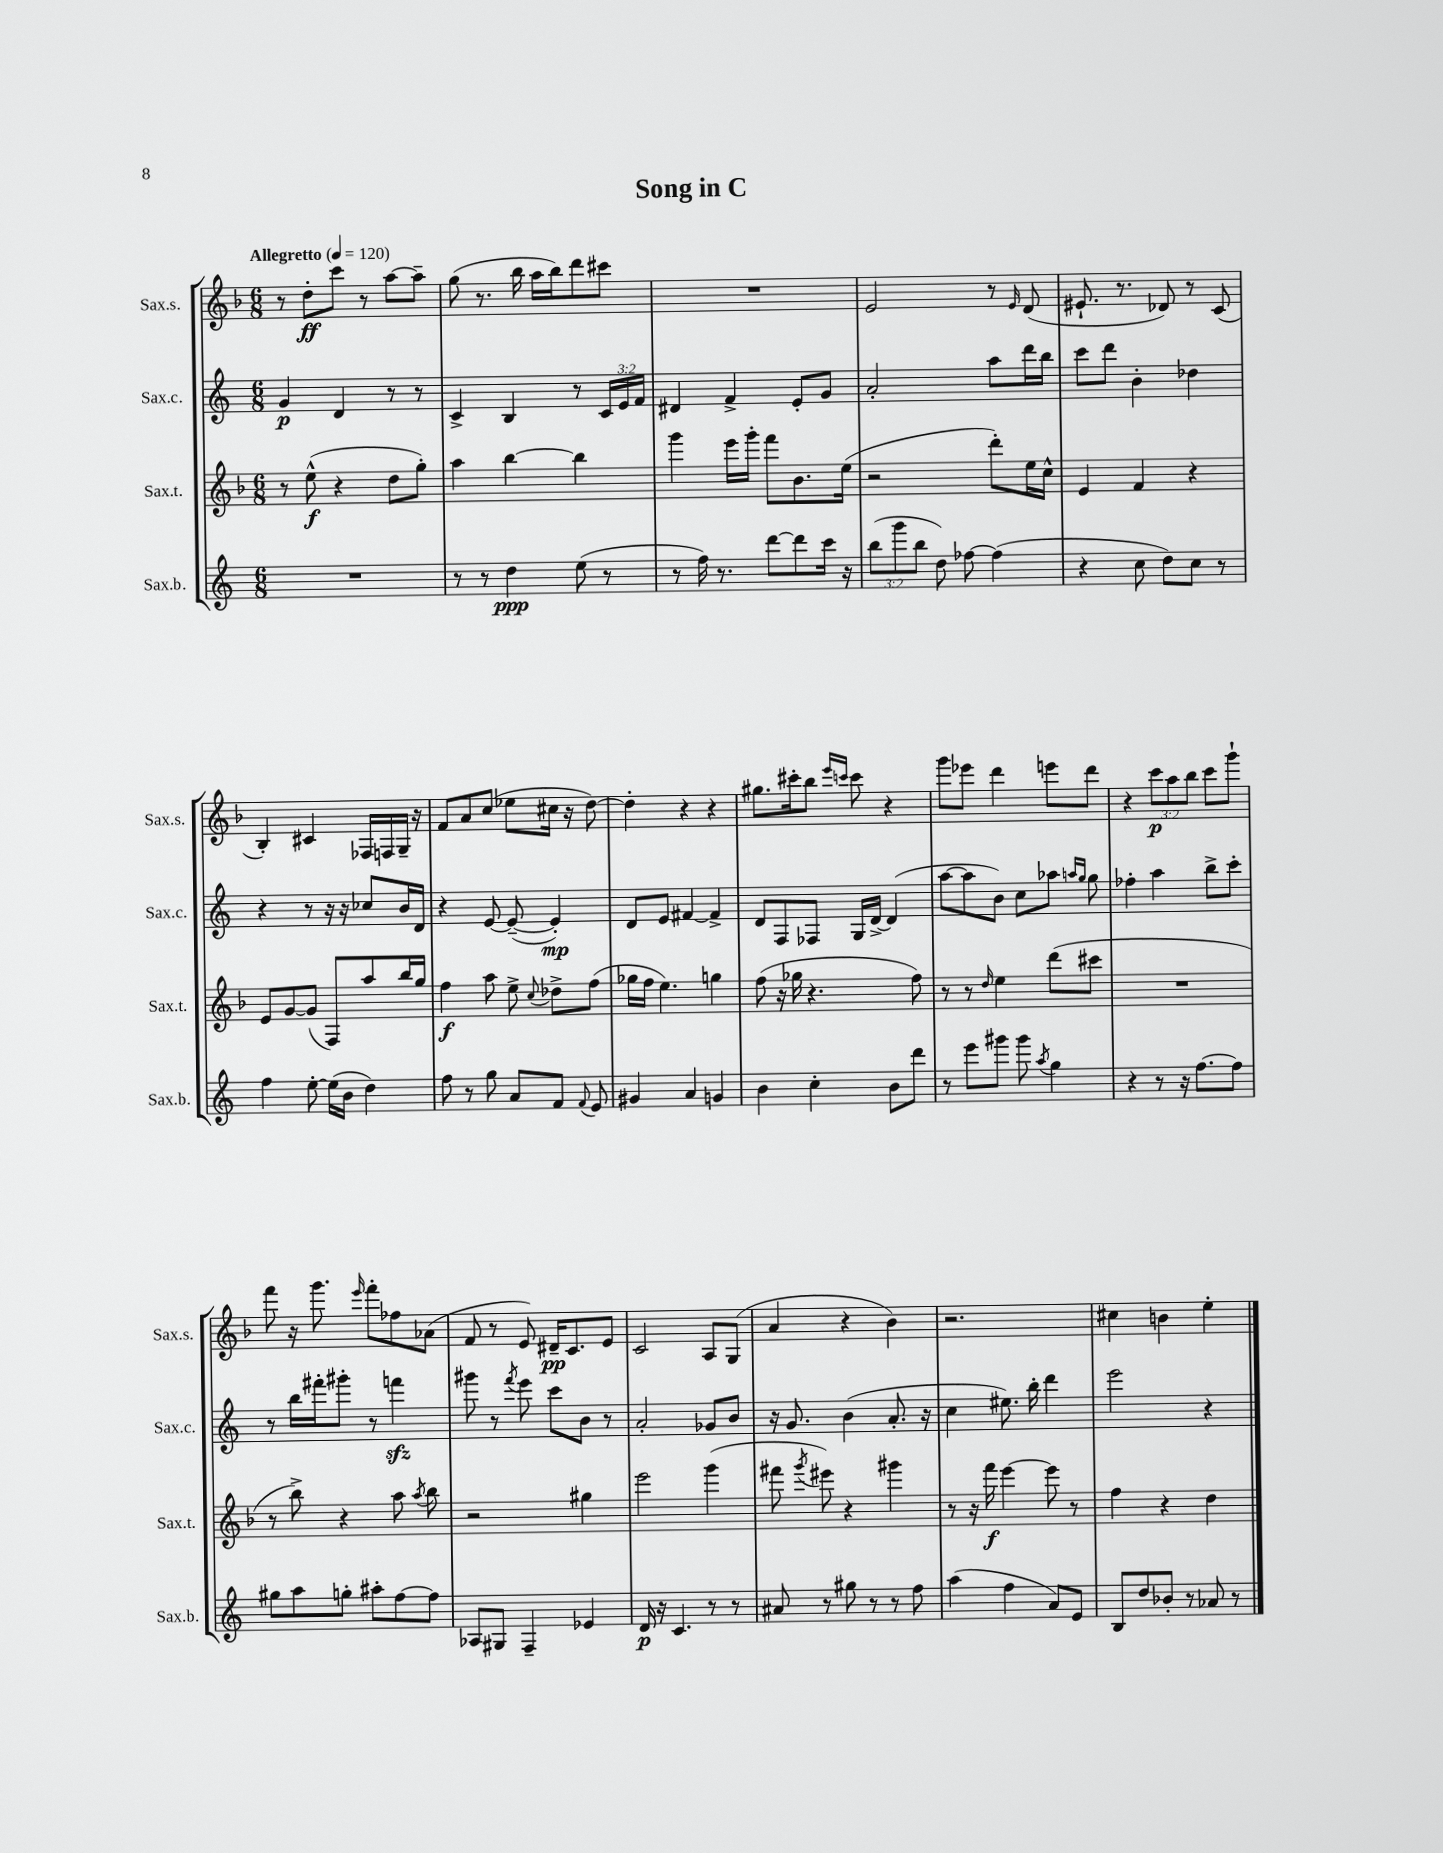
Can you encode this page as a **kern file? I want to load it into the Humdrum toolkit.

**kern	**kern	**kern	**kern
*staff4	*staff3	*staff2	*staff1
*clefG2	*clefG2	*clefG2	*clefG2
*k[]	*k[b-]	*k[]	*k[b-]
*M6/8	*M6/8	*M6/8	*M6/8
*MM120	*MM120	*MM120	*MM120
2.r	8r	4g	8r
.	(8ee^^	.	8dd'
.	4r	4d	8ccc
.	.	.	8r
.	8dd	8r	[8aa
.	8gg')	8r	8aa~]
=	=	=	=
8r	4aa	4c^	(8gg
8r	.	.	8.r
4dd	[4bb-	4B	.
.	.	.	16bb-
.	.	.	16aa
.	.	.	16bb-)
(8ee	4bb-]	8r	8ddd
8r	.	24c	8ccc#
.	.	24e	.
.	.	24f	.
=	=	=	=
8r	4ggg	4d#	2.r
16ff)	.	.	.
8.r	.	.	.
.	16eee	4f^	.
.	16ggg'	.	.
[8ddd	8fff	.	.
8ddd]	8.b-	8e'	.
16ccc	.	8g	.
16r	(16ee	.	.
=	=	=	=
(12bb	2r	2a'	2e
12ggg	.	.	.
12bb	.	.	.
8dd)	.	.	.
[8ff-	.	.	.
(4ff-]	8ddd')	8aa	8r
.	.	.	16qqe
.	16ee	16ddd	(8d
.	16cc^^	16bb	.
=	=	=	=
4r	4e	8ccc	8.e#`
.	.	8ddd	.
.	.	.	8.r
8cc	4f	4b'	.
8dd)	.	.	8d-)
8cc	4r	4dd-	8r
8r	.	.	(8c
=	=	=	=
4ff	8e	4r	4B-')
.	[8g	.	.
[8ee'	(8g]	8r	4c#
(16ee]	8F)	16r	.
16b	.	16r	.
4dd)	8aa	8cc-	16F-
.	.	.	16F
.	16bb-	16b	16G~
.	16gg	16d	16r
=	=	=	=
8ff	4ff	4r	8f
8r	.	.	8a
8gg	8aa	[8e	(8cc
8a	8ee^	(8e~_	8ee-
.	8qqcc	.	.
8f	8dd-^	4e'])	16cc#
.	.	.	16r
8qqf	.	.	.
8e	(8ff	.	[8dd)
=	=	=	=
4g#	16gg-	8d	4dd']
.	16ff	.	.
.	4.ee)	8e	.
4a	.	[4f#	4r
4g	4gg	4f#^]	4r
=	=	=	=
4b	(8ff	8d	8.gg#
.	16r	8F	.
.	16gg-	.	16ccc#'
4cc'	4.r	8F-	8bb-
.	.	.	16qqeee
.	.	.	16qqccc
.	.	16G	8ccc
.	.	[16d^	.
8b	.	(4d]	4r
8ddd	8ff)	.	.
=	=	=	=
8r	8r	[8aa	8ggg
8eee	8r	8aa]	8eee-
.	16qqdd	.	.
8ggg#	4ee	8b)	4ddd
8ggg#	.	8cc	.
8qaa	.	.	.
4gg	(8ddd	8aa-	8eee
.	.	16qqaa	.
.	.	16qqgg	.
.	8ccc#	8gg	8ddd
=	=	=	=
4r	2.r	4ff-'	4r
8r	.	4aa	12ccc
.	.	.	12aa
16r	.	.	.
.	.	.	12bb-
[8.ff	.	.	.
.	.	8bb^	8ccc
8ff]	.	8ccc'	8ggg`
=	=	=	=
8gg#	8r	8r	8fff
8aa	8bb-^)	16bb	16r
.	.	16fff#'	8.ggg
8gg'	4r	8ggg#'	.
.	.	.	16qqeee
8aa#'	.	8r	8fff'
[8ff	8aa	4fff	8ff-
.	8qaa	.	.
8ff]	8bb-	.	(8a-
=	=	=	=
8A-	2r	8ggg#	8f
8G#	.	8r	8r
.	.	8qfff	.
4F~	.	8eee	8e)
.	.	8ccc	16d#~
.	.	.	8.c
4e-	4gg#	8b	.
.	.	8r	8e
=	=	=	=
16d	2eee	2a'	2c
16r	.	.	.
4.c	.	.	.
8r	(4ggg	8g-	8A
8r	.	8b	(8G
=	=	=	=
8a#	8fff#	16r	4a
.	.	8.g	.
.	8qggg	.	.
8r	8eee#)	.	.
8gg#	4r	(4b	4r
8r	.	.	.
8r	4ggg#	8.a'	4b-)
8ff	.	.	.
.	.	16r	.
=	=	=	=
(4aa	8r	4cc	2.r
.	16r	.	.
.	16fff	.	.
4ff	[4eee	8.ee#)	.
.	.	16bb'	.
8a)	8eee]	4ddd	.
8e	8r	.	.
=	=	=	=
8B	4ff	2eee	4cc#
8dd	.	.	.
8b-'	4r	.	4b
8r	.	.	.
8a-	4dd	4r	4ee'
8r	.	.	.
==	==	==	==
*-	*-	*-	*-
